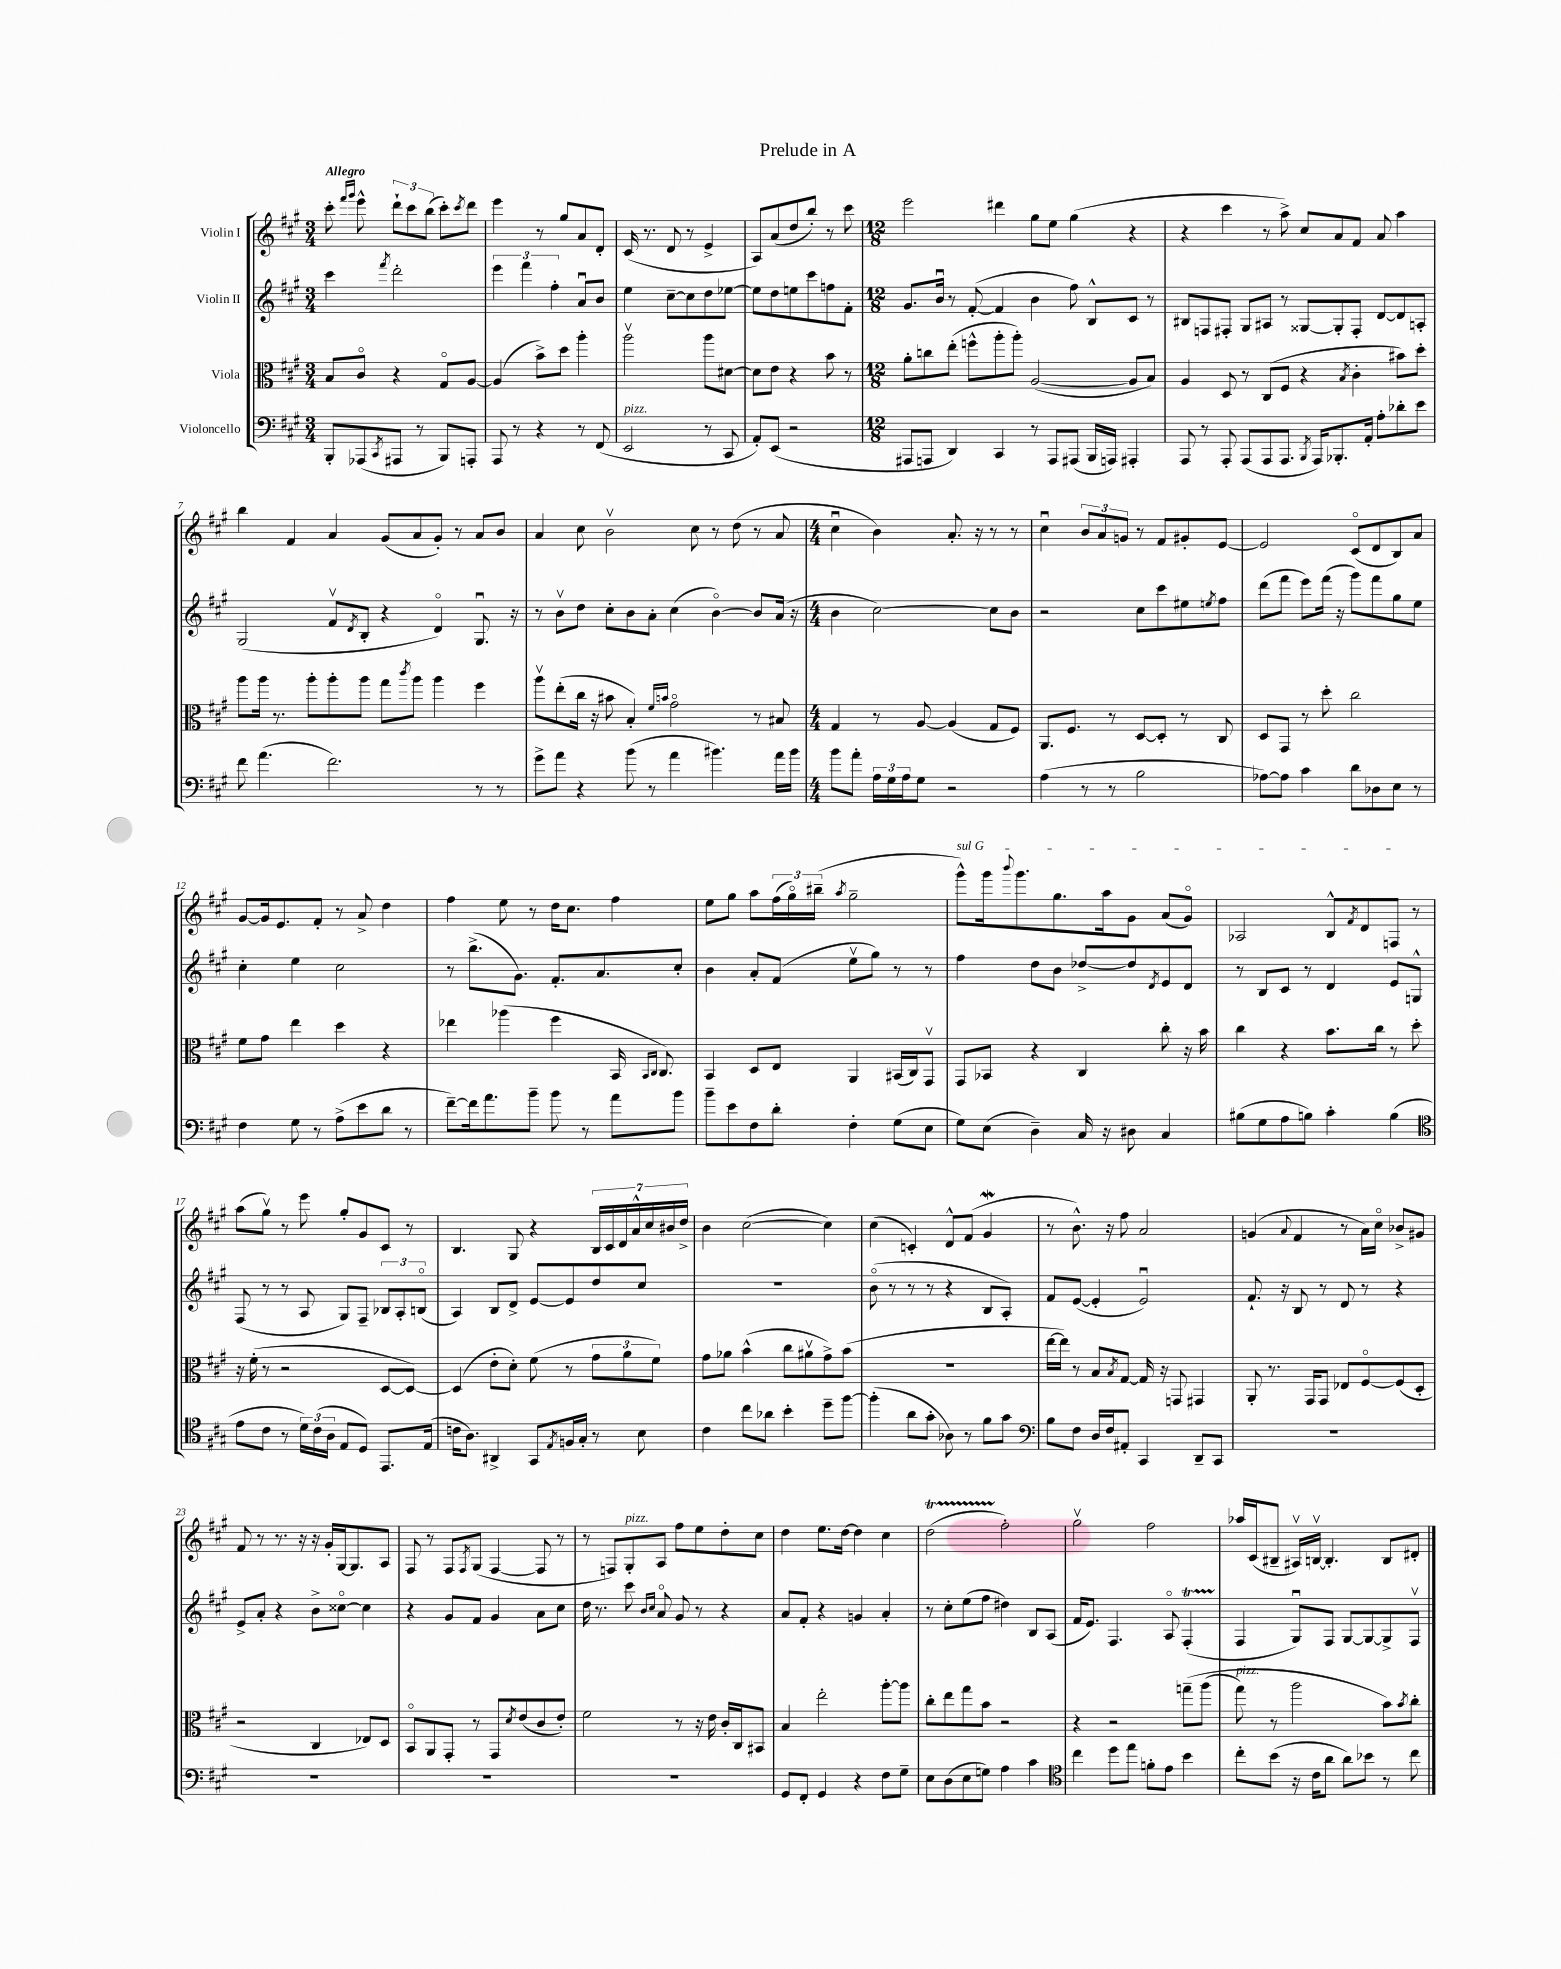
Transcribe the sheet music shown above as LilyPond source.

\header { title = "Prelude in A" }
<<
\new StaffGroup <<
\new Staff = "s0" \with { instrumentName = "Violin I" } {
    \clef treble \key a \major \numericTimeSignature \time 3/4 \tempo "Allegro"
    cis'''8-. \grace { fis'''16 gis'''16 } e'''8-^ \tuplet 3/2 { d'''8-! cis'''8 b''8( } cis'''8-.) \acciaccatura { cis'''8 } d'''8 |
    e'''4 r8 gis''8 a'8 d'8-. |
    cis'16( r8. d'8 r8 e'4-> |
    a8) a'8( d''8 b''8-.) r8 cis'''8 |
    \numericTimeSignature \time 12/8 e'''2 dis'''4 gis''8 e''8 gis''4( r4 |
    r4 cis'''4 r8 a''8->) cis''8 a'8 fis'8 a'8 a''4 |
    b''4 fis'4 a'4 gis'8( a'8 gis'8-.) r8 a'8 b'8 |
    a'4 cis''8 b'2\upbow cis''8 r8 d''8( r8 a'8 |
    \numericTimeSignature \time 4/4 cis''4\downbow b'4) a'8.-. r16 r8 r8 |
    cis''4\downbow \tuplet 3/2 { b'8 a'8 g'8 } r8 fis'8 gis'8-. e'8~ |
    e'2 cis'8\flageolet( d'8 b8) a'8 |
    gis'8~ gis'16 e'8. fis'8-. r8 a'8-> d''4 |
    fis''4 e''8 r8 d''16 cis''8. fis''4 |
    e''8 gis''8 a''8 \tuplet 3/2 { fis''16( gis''16\flageolet) bis''16--( } \acciaccatura { a''8 } gis''2-- |
    \once \override TextSpanner.bound-details.left.text = \markup { \italic "sul G" } gis'''8-^\startTextSpan) gis'''16 \appoggiatura { b'''8 } gis'''8. gis''8. a''16 gis'8 a'8( gis'8\flageolet) |
    aes2 b8-^ \acciaccatura { fis'8 } d'8 f8\stopTextSpan r8 |
    a''8( gis''8\upbow) r8 e'''8 gis''8-. gis'8 cis'8 r8 |
    b4. gis8 r4 \tuplet 7/4 { b16 cis'16 d'16 a'16-^ cis''16 bis'16 d''16-> } |
    b'4 cis''2~( cis''4) |
    cis''4( c'4-.) d'8-^ fis'8( gis'4\mordent |
    r8 b'8.-^) r16 fis''8 a'2 |
    g'4( \appoggiatura { a'8 } fis'4 r8 a'16) cis''16\flageolet bes'8-> gis'8 |
    fis'8 r8 r8. r16 r16 gis'16-. gis16~ gis8. a8 |
    fis8 r8 fis8 \acciaccatura { fis8 } gis8( fis4~ fis8 r8 |
    r8 f8) gis8-.^\markup { \italic "pizz." } a8 fis''8 e''8 d''8-. cis''8 |
    d''4 e''8. d''16~ d''4 cis''4 |
    d''2\startTrillSpan( fis''2-.\stopTrillSpan) |
    gis''2\upbow fis''2 |
    aes''16 cis'16( bis8-- ais16\upbow) b16~\upbow b4.-. b8 dis'8-. \bar "|." |
}
\new Staff = "s1" \with { instrumentName = "Violin II" } {
    \clef treble \key a \major \numericTimeSignature \time 3/4
    cis'''4 \acciaccatura { fis'''8 } d'''2-. |
    \tuplet 3/2 { e'''4 fis'''4 fis''4-. } a'8\downbow b'8 |
    e''4 cis''8~-- cis''8 d''8 ees''8~ |
    ees''8 d''8 e''8 cis'''8 f''8 fis'8-. |
    \numericTimeSignature \time 12/8 gis'8. b'16\downbow r8 fis'8~-.( fis'4 b'4 fis''8) b8-^ cis'8 r8 |
    bis8 f8 fis8-. gis8 ais8 r8 gisis8~ gisis8-. fis8-. d'8~ d'8 a8-. |
    gis2( fis'8\upbow \acciaccatura { d'8 } b8-. r4 d'4\flageolet) gis8.\downbow r16 |
    r8 b'8\upbow d''8 cis''8-. b'8 a'8-. cis''4( b'4~\flageolet) b'8 a'16( r16 |
    \numericTimeSignature \time 4/4 b'4 cis''2~) cis''8 b'8 |
    r2 cis''8 cis'''8 eis''8 \acciaccatura { e''8 } fis''8 |
    d'''8( fis'''8 e'''8) fis'''16( r16 gis'''8) fis'''8 gis''8 e''8 |
    cis''4-. e''4 cis''2 |
    r8 b''8.->( gis'8.) fis'8.-. a'8. cis''8-. |
    b'4 a'8-. fis'8( e''8\upbow gis''8) r8 r8 |
    fis''4 d''8 b'8 des''8~-> des''8 \acciaccatura { d'8 } e'8 d'8 |
    r8 b8 cis'8 r8 d'4 e'8 g8-^ |
    fis8( r8 r8 a8 gis8) fis8-- \tuplet 3/2 { bes8 a8-. b8\flageolet( } |
    a4) b8 d'8-> e'8~ e'8 d''8 cis''8 |
    R1 |
    b'8\flageolet( r8 r8 r8 r4 b8 a8-.) |
    fis'8 e'8~( e'4-. e'2\downbow) |
    fis'8.-! r16 b8 r8 d'8 r8 r4 |
    e'8-> a'8-. r4 b'8-> cisis''8~\flageolet cisis''4 |
    r4 gis'8 fis'8 gis'4 a'8 cis''8 |
    d''16 r8. cis'''8 \grace { b'16 cis''16 } a'8\flageolet gis'8 r8 r4 |
    a'8 fis'8-. r4 g'4 a'4-. |
    r8 cis''8-. e''8( fis''8 dis''4) b8 a8( |
    fis'16 e'8.) fis4. a8\flageolet fis4-.\startTrillSpan( |
    fis4\stopTrillSpan gis8\downbow) fis8 gis8~ gis8~ gis8-> fis8\upbow \bar "|." |
}
\new Staff = "s2" \with { instrumentName = "Viola" } {
    \clef alto \key a \major \numericTimeSignature \time 3/4
    b8 cis'8\flageolet r4 gis8\flageolet a8~ |
    a4( b'8->) d''8 a''4-. |
    a''2\upbow a''8 dis'8~ |
    dis'8 e'8 r4 b'8 r8 |
    \numericTimeSignature \time 12/8 a'8-. c''8 e''8-.( f''8-^ a''8-. a''8-.) a2~( a8 b8) |
    a4 d8 r8 cis8( fis8 r4 \acciaccatura { b8 } cis'4-. bis'8) d''8-. |
    a''8 a''16 r8. a''8-. a''8-. a''8 gis''8 \acciaccatura { cis'''8 } a''8 a''4 fis''4 |
    a''8\upbow e''8-.( cis''16 r16 bis'8 b4-.) \grace { fis'16 b'16 } gis'2\flageolet r8 bis8 |
    \numericTimeSignature \time 4/4 gis4 r8 a8~ a4( gis8 fis8) |
    a,8. fis8. r8 d8~ d8-. r8 cis8 |
    d8 gis,8 r8 d''8-. cis''2 |
    fis'8 gis'8 e''4 d''4 r4 |
    ees''4 aes''4( fis''4 b,16 \grace { b,16 cis16 } cis8.) |
    b,4 d8 e8 a,4 bis,16( cis16) gis,8\upbow |
    gis,8 bes,8 r4 cis4 cis''8-. r16 b'16 |
    cis''4 r4 b'8. cis''16 r8 d''8-. |
    r16 fis'16-.( r8 r2 d8~ d8~) |
    d4( e'8-. d'8-.) fis'8( r8 \tuplet 3/2 { gis'8 a'8 fis'8) } |
    gis'8 aes'8 b'4-^( cis''8 ais'8\upbow gis'8->) b'8( |
    R1 |
    e''16~ e''16) r8 b8 \acciaccatura { b8 } gis8~ gis16 r16 g,8 gis,4 |
    a,8-. r8. gis,16 gis,8 ees8 fis8~\flageolet fis8( d8-. |
    r2 cis4 ees8) d8 |
    b,8\flageolet a,8 gis,8-. r8 gis,8 \acciaccatura { d'8 } e'8( cis'8 e'8-.) |
    fis'2 r8 r16 e'16 cis'16-. cis16 bis,8 |
    b4 e''2-. a''8~-. a''8 |
    cis''8-. e''8 gis''8 b'8 r2 |
    r4 r2 g''8--\( a''8( |
    gis''8^\markup { \italic "pizz." }) r8 a''2 b'8\) \acciaccatura { b'8 } cis''8-. \bar "|." |
}
\new Staff = "s3" \with { instrumentName = "Violoncello" } {
    \clef bass \key a \major \numericTimeSignature \time 3/4
    b,,8-. aes,,8( \acciaccatura { cis,8 } ais,,8 r8 b,,8) a,,8-. |
    a,,8 r8 r4 r8 fis,8( |
    e,2^\markup { \italic "pizz." } r8 cis,8 |
    a,8-.) e,8( r2 |
    \numericTimeSignature \time 12/8 ais,,8 a,,8 d,4) cis,4 r8 a,,8 ais,,8( b,,16 a,,16) ais,,4-. |
    a,,8 r8 a,,8-. a,,8( a,,8 a,,8. \acciaccatura { b,,8 } a,,16) bes,,8.-. a,16-. a8-. des'8-. e'8 |
    fis'8 a'4.( fis'2.) r8 r8 |
    gis'8-> a'8 r4 b'8( r8 a'4 bis'4.) a'16 bis'16 |
    \numericTimeSignature \time 4/4 b'8 a'8-. \tuplet 3/2 { a16 gis16 a16 } gis8 r2 |
    a4( r8 r8 b2 |
    aes8~) aes8 cis'4 d'8 des8 e8 r8 |
    fis4 gis8 r8 a8->( e'8 d'8 r8 |
    fis'8~--) fis'16 a'8. b'8-- b'8 r8 a'8 b'8 |
    b'8-- e'8 fis8 d'8-. fis4-. gis8( e8 |
    gis8) e8( d4--) cis16 r16 dis8 cis4 |
    bis8( gis8 a8 b8) cis'4-. b4( |
    \clef tenor e'8 cis'8 r8 \tuplet 3/2 { d'16) cis'16( a16 } e8 d8) e,8. e16( |
    c'16 a8.) ais,4-> gis,8 \acciaccatura { e8 } f16 gis16-. r8 b8 |
    cis'4 cis''8 aes'8 b'4-. d''8-- fis''8~ |
    fis''4-.( a'8 gis'8-. aes8) r8 fis'8 gis'8 |
    \clef bass b8 fis8 d16 fis16 ais,8-. cis,4 d,8-- cis,8 |
    R1 |
    R1 |
    R1 |
    R1 |
    gis,8 fis,8-. gis,4 r4 fis8 gis8-- |
    e8 d8( e8 g8) a4 cis'4 |
    \clef tenor cis''4 d''8 e''8 f'8-. e'8 b'4 |
    cis''8-. b'8( r16 cis'16 a'8 a'8) bes'8 r8 cis''8 \bar "|." |
}
>>
>>
